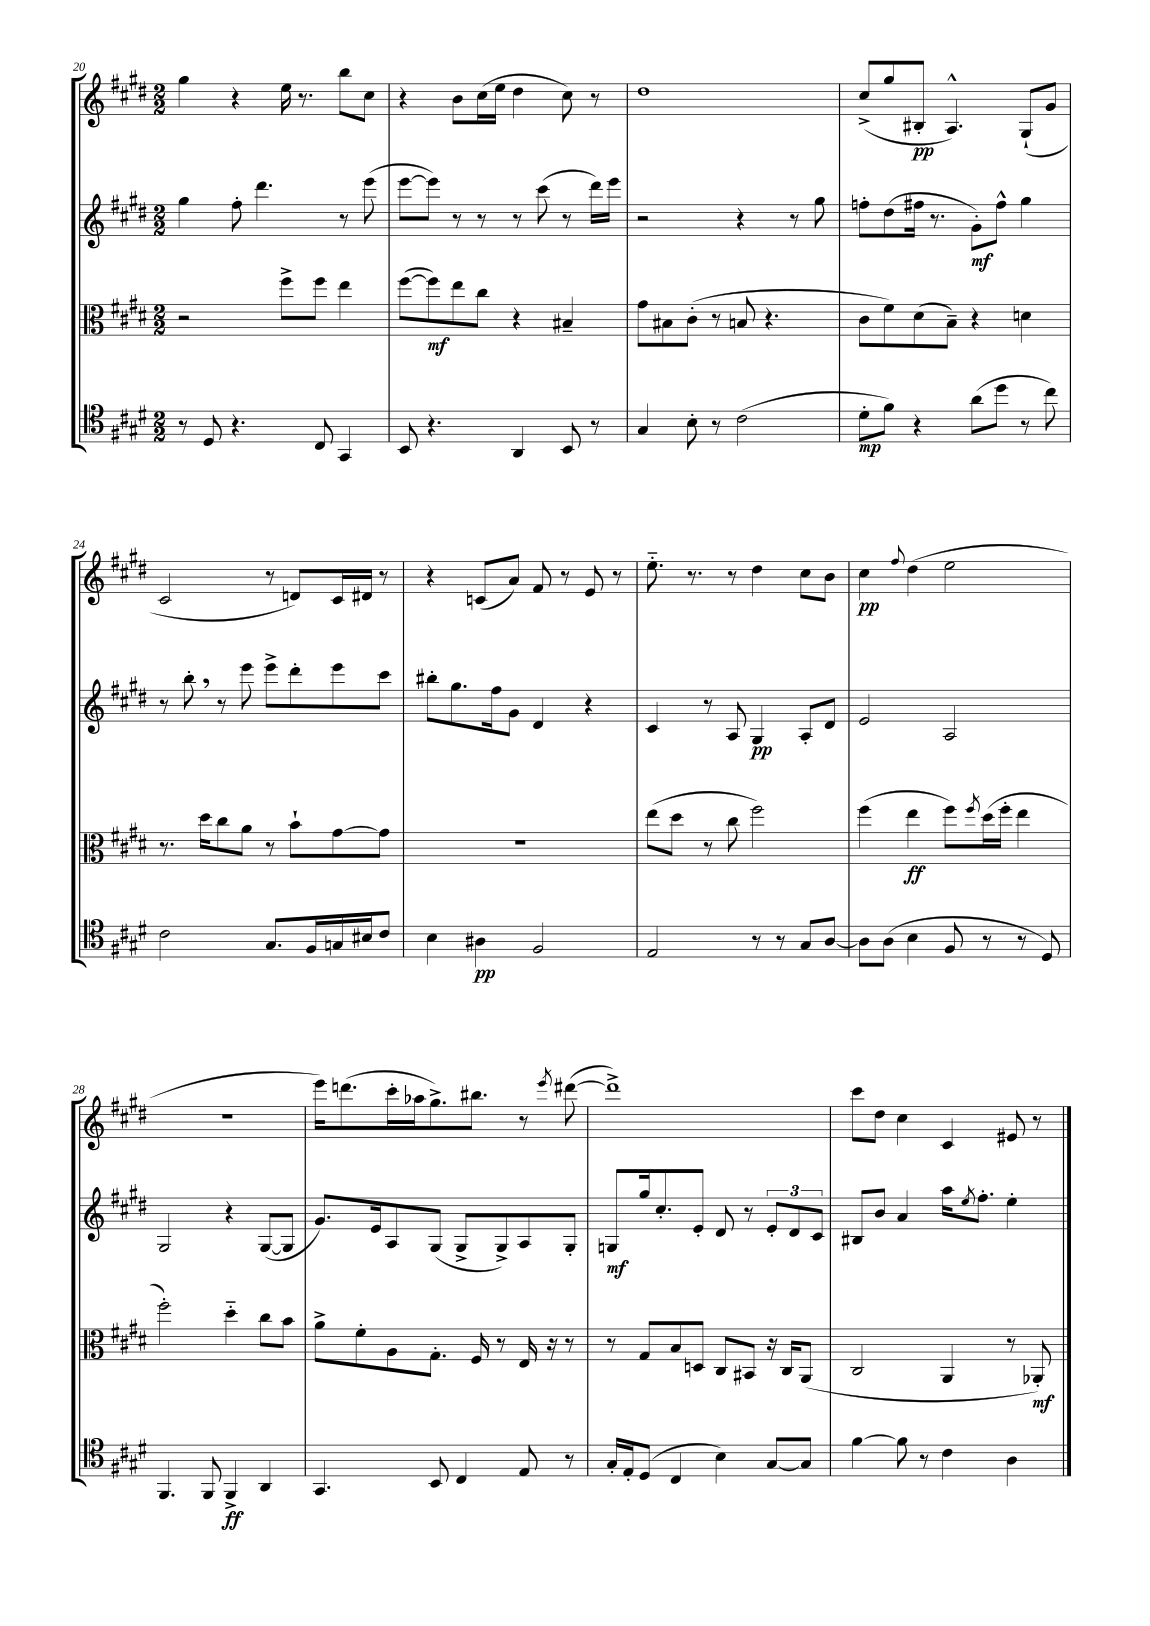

**kern	**kern	**kern	**kern
*staff4	*staff3	*staff2	*staff1
*clefC4	*clefC3	*clefG2	*clefG2
*k[f#c#g#d#]	*k[f#c#g#d#]	*k[f#c#g#d#]	*k[f#c#g#d#]
*M2/2	*M2/2	*M2/2	*M2/2
8r	2r	4gg#	4gg#
8D#	.	.	.
4.r	.	8ff#'	4r
.	.	4.ddd#	.
.	8ff#^	.	16ee
.	.	.	8.r
8C#	8ff#	.	.
4GG#	4ee	8r	8bb
.	.	(8eee	8cc#
=	=	=	=
8BB	([8ff#	[8eee	4r
4.r	8ff#])	8eee])	.
.	8ee	8r	8b
.	8cc#	8r	(16cc#
.	.	.	16ee
4AA	4r	8r	4dd#
.	.	(8ccc#	.
8BB	4B#~	8r	8cc#)
8r	.	16ddd#)	8r
.	.	16eee	.
=	=	=	=
4G#	8g#	2r	1dd#
.	8B#	.	.
8B'	(8c#'	.	.
8r	8r	.	.
(2c#	8B	4r	.
.	4.r	.	.
.	.	8r	.
.	.	8gg#	.
=	=	=	=
8d#'	8c#	8ff'	(8cc#^
8f#)	8f#)	(8dd#	8gg#
4r	(8d#	16ff#	8B#'
.	.	8.r	.
.	8B~)	.	4.A^^)
(8a	4r	8g#')	.
8dd#	.	8ff#^^	.
8r	4d	4gg#	(8G#`
8cc#)	.	.	8g#
=	=	=	=
2c#	8.r	8r	2c#
.	.	8bb'	.
.	16dd#	.	.
.	8cc#	8r	.
.	8a	8eee	.
8.G#	8r	8eee^	8r
.	8b`	8ddd#'	8d)
16F#	.	.	.
16G	[8g#	8eee	16c#
16B#	.	.	16d#
8c#	8g#]	8ccc#	8r
=	=	=	=
4B	1r	8bb#'	4r
.	.	8.gg#	.
4A#	.	.	(8c
.	.	16ff#	.
.	.	8g#	8a)
2F#	.	4d#	8f#
.	.	.	8r
.	.	4r	8e
.	.	.	8r
=	=	=	=
2E	(8ee	4c#	8.ee'~
.	8dd#	.	.
.	.	.	8.r
.	8r	8r	.
.	8cc#	8A	8r
8r	2ff#)	4G#	4dd#
8r	.	.	.
8G#	.	8A'	8cc#
[8A	.	8d#	8b
=	=	=	=
8A]	(4ff#	2e	4cc#
(8A	.	.	.
.	.	.	8qqff#
4B	4ee	.	(4dd#
8F#	8ff#)	2A	2ee
.	8qff#	.	.
8r	(16dd#	.	.
.	16ff#'	.	.
8r	4ee	.	.
8D#)	.	.	.
=	=	=	=
4.FF#	2ff#')	2G#	1r
8FF#	.	.	.
4FF#^	4dd#'~	4r	.
4AA	8cc#	([8G#	.
.	8b	8G#]	.
=	=	=	=
4.GG#	8a^	8.g#)	16eee)
.	.	.	(8.ddd
.	8f#'	.	.
.	.	16e	.
.	8A	8A	16ccc#'
.	.	.	16aa-
8BB	8.G#'	(8G#	8.gg#^)
4C#	.	8G#^	.
.	16F#	.	8.bb#
.	8r	8G#^)	.
8E	16E	8A	8r
.	16r	.	.
.	.	.	8qeee
8r	8r	8G#'	([8ddd#
=	=	=	=
16G#'	8r	8G	1ddd#^])
16E'	.	.	.
(8D#	8G#	16gg#	.
.	.	8.cc#'	.
4C#	8B	.	.
.	8D	8e'	.
4B)	8C#	8d#	.
.	8BB#	8r	.
[8G#	16r	12e'	.
.	16C#	.	.
.	.	12d#	.
8G#]	(8AA	.	.
.	.	12c#	.
=	=	=	=
[4f#	2C#	8B#	8ccc#
.	.	8b	8dd#
8f#]	.	4a	4cc#
8r	.	.	.
4c#	4AA	16aa	4c#
.	.	8qee	.
.	.	8.ff#'	.
4A	8r	4ee'	8e#
.	8AA-')	.	8r
==	==	==	==
*-	*-	*-	*-
